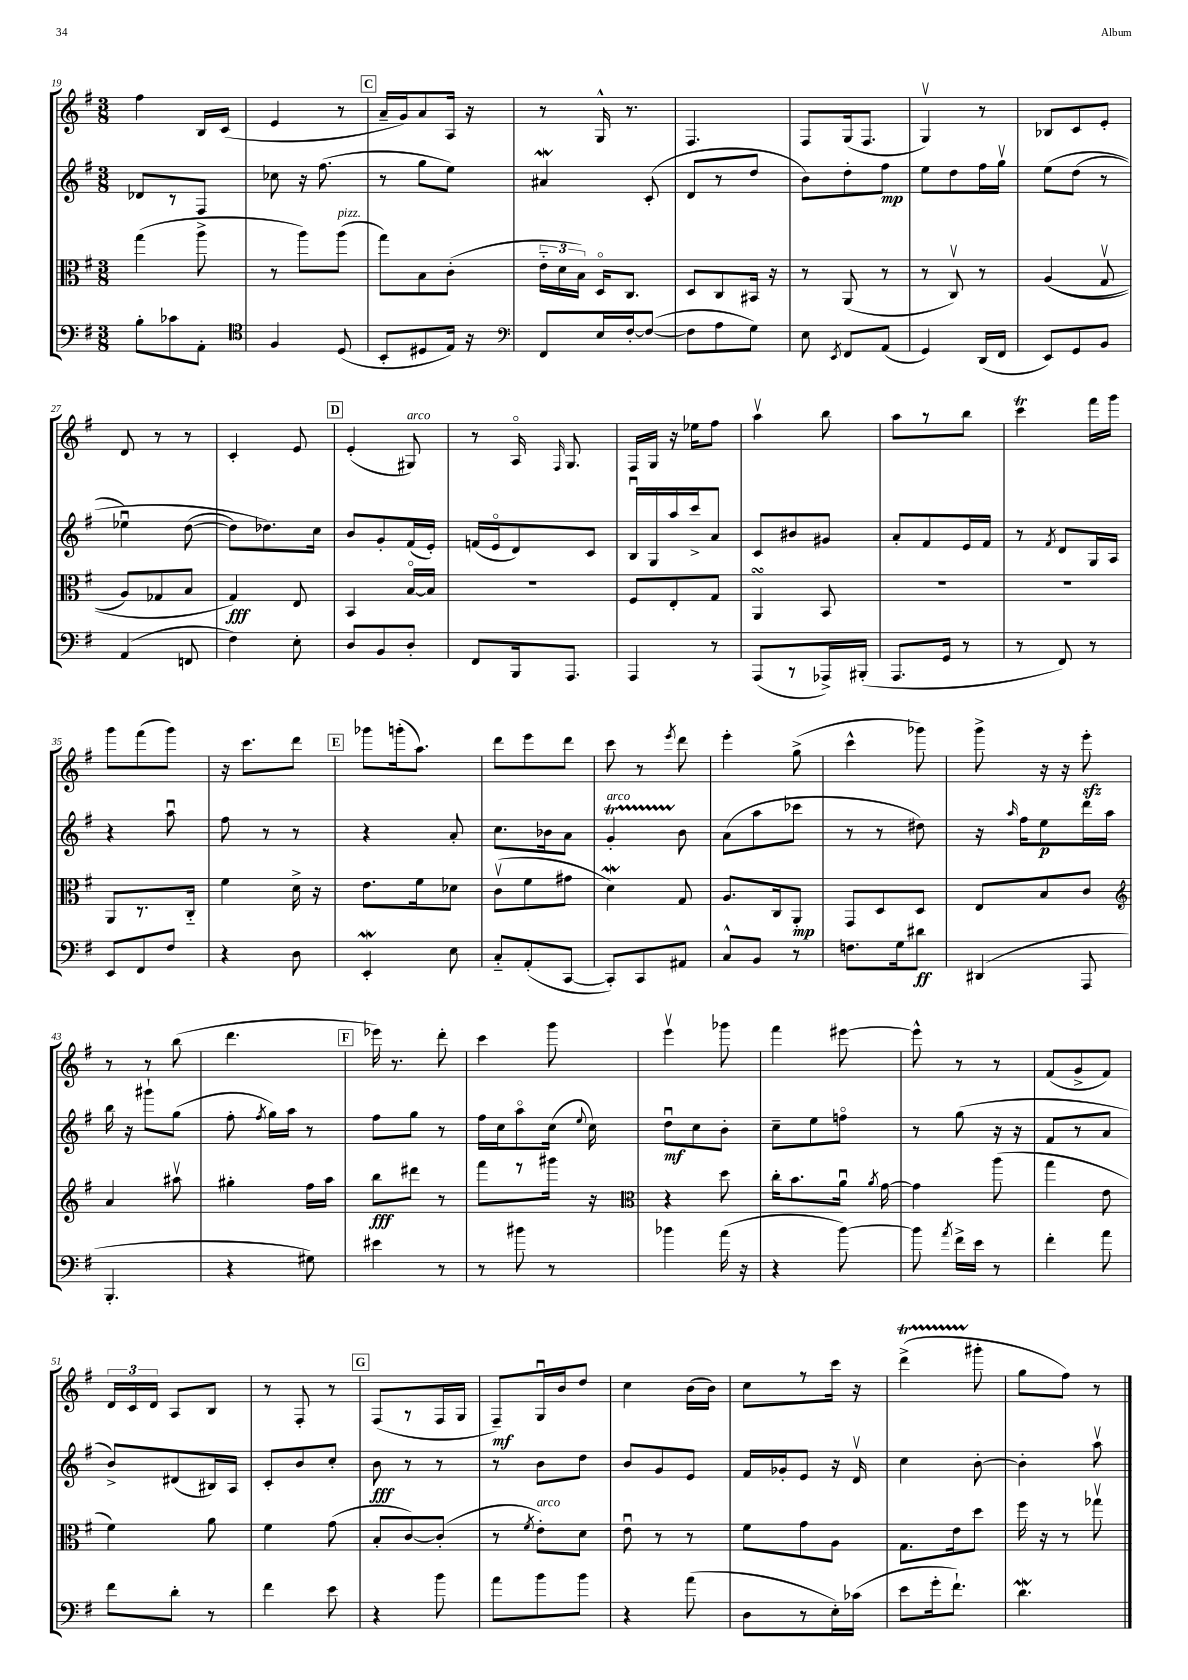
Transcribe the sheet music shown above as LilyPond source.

<<
\new StaffGroup <<
\new Staff = "s0" {
    \clef treble \key g \major \numericTimeSignature \time 3/8
    \autoBeamOff fis''4 b16[ c'16]( |
    e'4 r8 |
    \mark \markup { \box "C" } a'16[-- g'16) a'8 a16] r16 |
    r8 g16-^ r8. |
    fis4. |
    fis8[ g16( fis8.] |
    g4\upbow) r8 |
    bes8[ c'8 e'8]-. |
    d'8 r8 r8 |
    c'4-. e'8 |
    \mark \markup { \box "D" } e'4-.( gis8^\markup { \italic "arco" }) |
    r8 a16\flageolet \grace { fis16 } g8. |
    fis16[ g16] r16 ees''16[ fis''8] |
    a''4\upbow b''8 |
    a''8[ r8 b''8] |
    c'''4\trill fis'''16[ g'''16] |
    g'''8[ fis'''8( g'''8]) |
    r16 c'''8.[ d'''8] |
    \mark \markup { \box "E" } ges'''8[ g'''16-.( a''8.]) |
    d'''8[ e'''8 d'''8] |
    c'''8 r8 \acciaccatura { e'''8 } d'''8 |
    e'''4-. g''8->( |
    c'''4-^ ges'''8) |
    g'''8-> r16 r16 e'''8-.\sfz |
    r8 r8 b''8( |
    d'''4. |
    \mark \markup { \box "F" } ees'''16) r8. d'''8-. |
    c'''4 g'''8 |
    e'''4\upbow ges'''8 |
    fis'''4 eis'''8~ |
    eis'''8-^ r8 r8 |
    fis'8[( g'8-> fis'8]) |
    \tuplet 3/2 { d'16[ c'16 d'16] } a8[ b8] |
    r8 fis8-. r8 |
    \mark \markup { \box "G" } fis8[( r8 fis16 g16] |
    fis8[--\mf) g16\downbow b'16 d''8] |
    c''4 b'16[( b'16]) |
    c''8[ r8 c'''16] r16 |
    d'''4->\startTrillSpan( gis'''8-.\stopTrillSpan |
    g''8[ fis''8]) r8 \bar "|." |
}
\new Staff = "s1" {
    \clef treble \key g \major \numericTimeSignature \time 3/8
    \autoBeamOff des'8[ r8 fis8] |
    ces''8 r16 fis''8.( |
    \mark \markup { \box "C" } r8 g''8[ e''8]) |
    ais'4\mordent c'8-.( |
    d'8[ r8 d''8] |
    b'8[) d''8-. fis''8]\mp |
    e''8[ d''8 fis''16 g''16]\upbow |
    e''8[\( d''8]( r8 |
    ees''4\downbow) d''8~( |
    d''8[) des''8.\) c''16] |
    \mark \markup { \box "D" } b'8[ g'8-. fis'16( e'16]-.) |
    f'16[( e'16\flageolet d'8) c'8] |
    b16[\downbow g16 a''16 c'''16-> a'8] |
    c'8[ bis'8 gis'8] |
    a'8[-. fis'8 e'16 fis'16] |
    r8 \acciaccatura { fis'8 } d'8[ g16 a16] |
    r4 a''8\downbow |
    fis''8 r8 r8 |
    \mark \markup { \box "E" } r4 a'8-. |
    c''8.[ bes'16 a'8] |
    g'4-.\startTrillSpan^\markup { \italic "arco" } b'8\stopTrillSpan |
    a'8[( a''8 ces'''8] |
    r8 r8 dis''8) |
    r16 \grace { a''16 } fis''16[ e''8\p d'''16 a''16] |
    b''16 r16 gis'''8[-! g''8]( |
    fis''8-. \acciaccatura { fis''8 } g''16[) a''16] r8 |
    \mark \markup { \box "F" } fis''8[ g''8] r8 |
    fis''16[ c''16 a''8\flageolet c''16]( \appoggiatura { e''8 } c''16) |
    d''8[\downbow\mf c''8 b'8]-. |
    c''8[-- e''8 f''8]\flageolet |
    r8 g''8( r16 r16 |
    fis'8[ r8 a'8] |
    b'8[->) dis'8( bis16) a16] |
    c'8[-. b'8 c''8]-. |
    \mark \markup { \box "G" } b'8\fff r8 r8 |
    r8 b'8[ d''8] |
    b'8[ g'8 e'8] |
    fis'16[ ges'16-. e'8] r16 d'16\upbow |
    c''4 b'8~-. |
    b'4-. a''8\upbow \bar "|." |
}
\new Staff = "s2" {
    \clef alto \key g \major \numericTimeSignature \time 3/8
    \autoBeamOff g''4( a''8-> |
    r8 a''8[) a''8]^\markup { \italic "pizz." }( |
    \mark \markup { \box "C" } g''8[) b8 c'8]-.( |
    \tuplet 3/2 { e'16[-_ d'16 b16]) } d16[\flageolet c8.] |
    d8[ c8 bis,16] r16 |
    r8 a,8( r8 |
    r8 c8\upbow) r8 |
    a4(\( g8\upbow |
    a8[) ges8 b8] |
    g4\fff\) e8 |
    \mark \markup { \box "D" } b,4 b16[~\flageolet b16] |
    R4. |
    fis8[ e8-. g8] |
    a,4\turn b,8 |
    R4. |
    R4. |
    a,8[ r8. c16]-_ |
    fis'4 d'16-> r16 |
    \mark \markup { \box "E" } e'8.[ fis'16 des'8] |
    c'8[\upbow( fis'8 gis'8] |
    d'4\mordent) g8 |
    a8.[ c16 a,8]-.\mp |
    g,8[ d8 d8] |
    e8[ b8 c'8] |
    \clef treble a'4 ais''8\upbow |
    gis''4-. fis''16[ a''16] |
    \mark \markup { \box "F" } b''8[\fff dis'''8] r8 |
    fis'''8[ r8 gis'''16] r16 |
    \clef alto r4 d''8 |
    c''16[-. b'8. a'16]\downbow \acciaccatura { a'8 } g'16~ |
    g'4 a''8( |
    g''4 e'8 |
    fis'4) a'8 |
    fis'4 g'8( |
    \mark \markup { \box "G" } b8[-. c'8~) c'8]-.( |
    r8 \acciaccatura { fis'8 } e'8[-.^\markup { \italic "arco" }) d'8] |
    e'8\downbow r8 r8 |
    fis'8[ g'8 a8] |
    g8.[ e'16 d''8] |
    fis''16 r16 r8 ges''8\upbow \bar "|." |
}
\new Staff = "s3" {
    \clef bass \key g \major \numericTimeSignature \time 3/8
    \autoBeamOff b8[-. ces'8 a,8]-. |
    \clef tenor fis4 d8( |
    \mark \markup { \box "C" } b,8[-. dis8 e16]) r16 |
    \clef bass fis,8[ e16 fis16~-. fis8]~( |
    fis8[ a8 g8]) |
    e8 \acciaccatura { e,8 } fis,8[ a,8]( |
    g,4) d,16[( fis,16] |
    e,8[) g,8 b,8] |
    a,4( f,8 |
    fis4) e8-. |
    \mark \markup { \box "D" } d8[ b,8 d8]-. |
    fis,8[ b,,16 a,,8.] |
    a,,4 r8 |
    a,,8[( r8 aes,,16->) bis,,16]-.( |
    a,,8.[ g,16] r8 |
    r8 fis,8) r8 |
    e,8[ fis,8 fis8] |
    r4 d8 |
    \mark \markup { \box "E" } e,4-.\mordent e8 |
    c8[-_ a,8-.( c,8]~ |
    c,8[-.) c,8 ais,8] |
    c8[-^ b,8] r8 |
    f8.[ g16 dis'8]\ff |
    dis,4( a,,8 |
    b,,4.-. |
    r4 gis8) |
    \mark \markup { \box "F" } eis'4 r8 |
    r8 bis'8 r8 |
    bes'4 a'16( r16 |
    r4 b'8~) |
    b'8 \acciaccatura { a'8 } fis'16[-> e'16] r8 |
    fis'4-. a'8 |
    fis'8[ d'8]-. r8 |
    fis'4 e'8 |
    \mark \markup { \box "G" } r4 b'8 |
    a'8[ b'8 b'8] |
    r4 a'8( |
    d8[ r8 e16-.) ces'16]( |
    e'8[ g'16-. fis'8.]-!) |
    d'4.\mordent \bar "|." |
}
>>
>>
\layout { \context { \Score currentBarNumber = #19 } }
